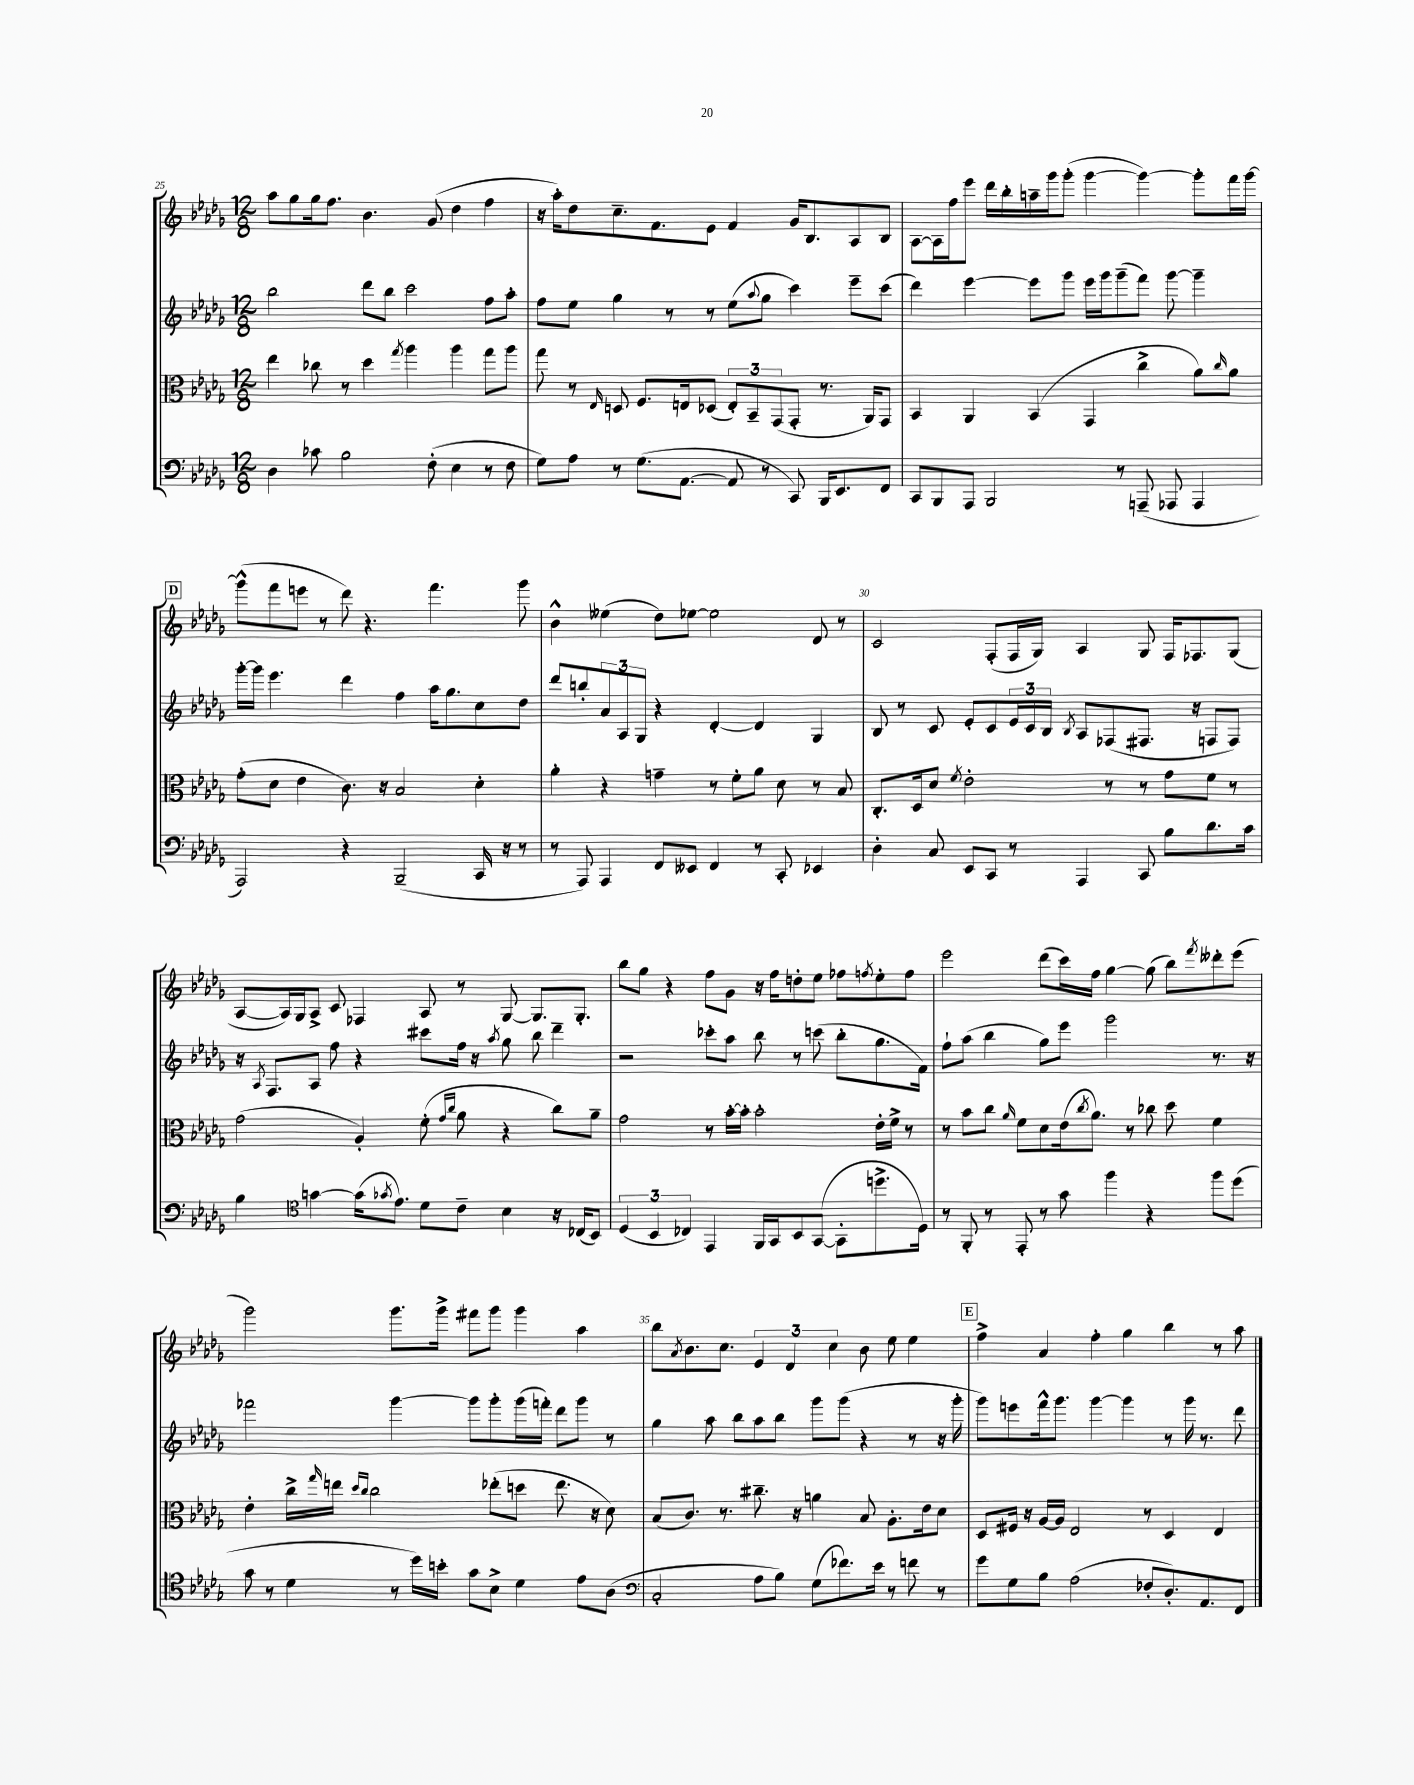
<<
\new StaffGroup <<
\new Staff = "s0" {
    \clef treble \key des \major \numericTimeSignature \time 12/8
    aes''8 ges''8 ges''16 f''8. bes'4. ges'8( des''4 f''4 |
    r16 aes''16-.) des''8 c''8.-- f'8. ees'8 f'4 ges'16 bes8. aes8 bes8 |
    aes8~ aes16 f''16 ees'''8 des'''16 bes''16-. a''16-- ges'''16 ges'''8-.( ges'''4~ ges'''4~) ges'''8-. f'''16 ges'''16~ |
    \mark \markup { \box "D" } ges'''8-^( f'''8 e'''8 r8 des'''8) r4. f'''4. ges'''8 |
    bes'4-^ eeses''4( des''8) ees''8~ ees''2 des'8 r8 |
    c'2 f8-.( f16 ges16) aes4 ges8 f16 fes8. ges8( |
    aes8~ aes16) ges16 aes8-> c'8 fes4 aes8 r8 ges8~ ges8. ges8.-. |
    bes''8 ges''8 r4 f''8 ges'8 r16 f''16 d''8-. ees''8 fes''8 \acciaccatura { f''8 } ees''8-. f''8 |
    ees'''2 des'''8( c'''16) f''16 ges''4~ ges''8( bes''8) \acciaccatura { f'''8 } deses'''8-. ees'''8( |
    ges'''2) ges'''8. ges'''16-> fis'''8 ges'''8 ges'''4 aes''4 |
    bes''8 \acciaccatura { aes'8 } bes'8. c''8. \tuplet 3/2 { ees'4 des'4 c''4 } bes'8 ees''8 ees''4 |
    \mark \markup { \box "E" } f''4-> aes'4 f''4-. ges''4 bes''4 r8 aes''8 \bar "|." |
}
\new Staff = "s1" {
    \clef treble \key des \major \numericTimeSignature \time 12/8
    bes''2 des'''8 bes''8 c'''2 f''8 aes''8-. |
    f''8 ees''8 ges''4 r8 r8 ees''8( \appoggiatura { aes''8 } ges''8 c'''4) ees'''8-- c'''8( |
    des'''4) ees'''4~ ees'''8 ges'''8 ees'''16 ges'''16 ges'''8--( f'''8) ges'''8~ ges'''4-- |
    \mark \markup { \box "D" } ges'''16~-. ges'''16 ees'''4. des'''4 f''4 aes''16 ges''8. c''8 des''8 |
    des'''8 b''8-. \tuplet 3/2 { aes'8 aes8 ges8 } r4 des'4~-. des'4 ges4 |
    bes8 r8 c'8 ees'8-. c'8 \tuplet 3/2 { ees'16 c'16 bes16 } \acciaccatura { bes8 } aes8 fes8( fis8. r16 f8 f8) |
    r16 \acciaccatura { aes8 } f8. aes8 f''8 r4 cis'''8 f''16 r16 \acciaccatura { aes''8 } ges''8 bes''8 des'''4-- |
    r2 ces'''8-. aes''8 bes''8 r8 c'''8( bes''8-. ges''8. f'16) |
    f''8-! aes''8( bes''4 ges''8) ees'''8 ges'''2 r8. r16 |
    fes'''2 ges'''4~ ges'''8 ges'''8-. ges'''16( f'''16-.) des'''8 ges'''8 r8 |
    ges''4 aes''8 bes''8 aes''8 bes''8 ges'''8 ges'''8( r4 r8 r16 ges'''16-. |
    \mark \markup { \box "E" } ges'''8) e'''8 f'''16-^ ges'''8. ges'''4~ ges'''4 r8 ges'''16 r8. des'''8 \bar "|." |
}
\new Staff = "s2" {
    \clef alto \key des \major \numericTimeSignature \time 12/8
    ees''4 ces''8 r8 des''4 \acciaccatura { ges''8 } aes''4 aes''4 ges''8 aes''8 |
    ges''8 r8 \grace { ees16 } d8 f8. e16 des8( \tuplet 3/2 { e8-.) bes,8-- ges,8( } ges,8-. r8. aes,16) ges,8 |
    bes,4 aes,4 bes,4( ges,4 c''4-> aes'8) \grace { c''16 } aes'8 |
    \mark \markup { \box "D" } ges'8-.( des'8 ees'4 c'8.) r16 bes2 des'4-. |
    aes'4-. r4 g'4-- r8 f'8-. aes'8 des'8 r8 bes8 |
    c8.-. des16 des'8 \acciaccatura { f'8 } ees'2-. r8 r8 ges'8 f'8 r8 |
    ges'2( aes4-.) f'8-.( \grace { ges'16 c''16 } aes'8 r4 c''8) aes'8-- |
    ges'2 r8 bes'16~-. bes'16-. bes'2-. ees'16-. f'16-> r8 |
    r8 bes'8 c''8 \grace { aes'16 } f'8 des'8 ees'16( \acciaccatura { c''8 } aes'8.) r8 ces''8 des''8 f'4 |
    ees'4-. c''16-> \grace { ges''16 } e''16 \grace { des''16 c''16 } c''2 ees''8-.( d''8 ees''8. r16 des'8) |
    bes8( c'8.) r8. cis''8.-- r16 a'4 bes8 aes8.-. ees'16 des'8 |
    \mark \markup { \box "E" } des8 fis16 r16 aes16~ aes16 ees2 r8 des4 ees4 \bar "|." |
}
\new Staff = "s3" {
    \clef bass \key des \major \numericTimeSignature \time 12/8
    des4 ces'8 bes2 f8-.( ees4 r8 f8 |
    ges8) aes8 r8 ges8.( aes,8.~ aes,8 r8 c,8) bes,,16 ees,8. f,8 |
    c,8 bes,,8 aes,,8 bes,,2 r8 a,,8--( aes,,8 aes,,4 |
    \mark \markup { \box "D" } aes,,2) r4 bes,,2--( c,16 r16 r8 |
    r8 aes,,8) aes,,4 f,8 eeses,8 f,4 r8 c,8-. ees,4 |
    des4-. c8 ees,8 c,8 r8 aes,,4 c,8 bes8 des'8. c'16 |
    bes4 \clef tenor g'4~ g'16( \acciaccatura { ges'8 } ees'8.) des'8 c'8-- bes4 r16 ces16( bes,8) |
    \tuplet 3/2 { des4( bes,4 ces4) } ees,4 f,16 ges,16 bes,8 ges,8~( ges,8-. d''8.-> des16) |
    r8 f,8-. r8 ees,8-. r8 ges'8 f''4 r4 f''8 des''8( |
    ges'8 r8 des'4 r8 des''16) b'16-. ges'8 bes8-> des'4 ees'8 aes8( |
    \clef bass c2-. aes8 bes8) ges8( fes'8.) ees'16 r8 f'8 r8 |
    \mark \markup { \box "E" } ges'8 ges8 bes8 aes2( fes8-. des8.-.) aes,8. f,8 \bar "|." |
}
>>
>>
\layout { \context { \Score currentBarNumber = #25 \override BarNumber.break-visibility = ##(#f #t #t) barNumberVisibility = #(every-nth-bar-number-visible 5) } }
